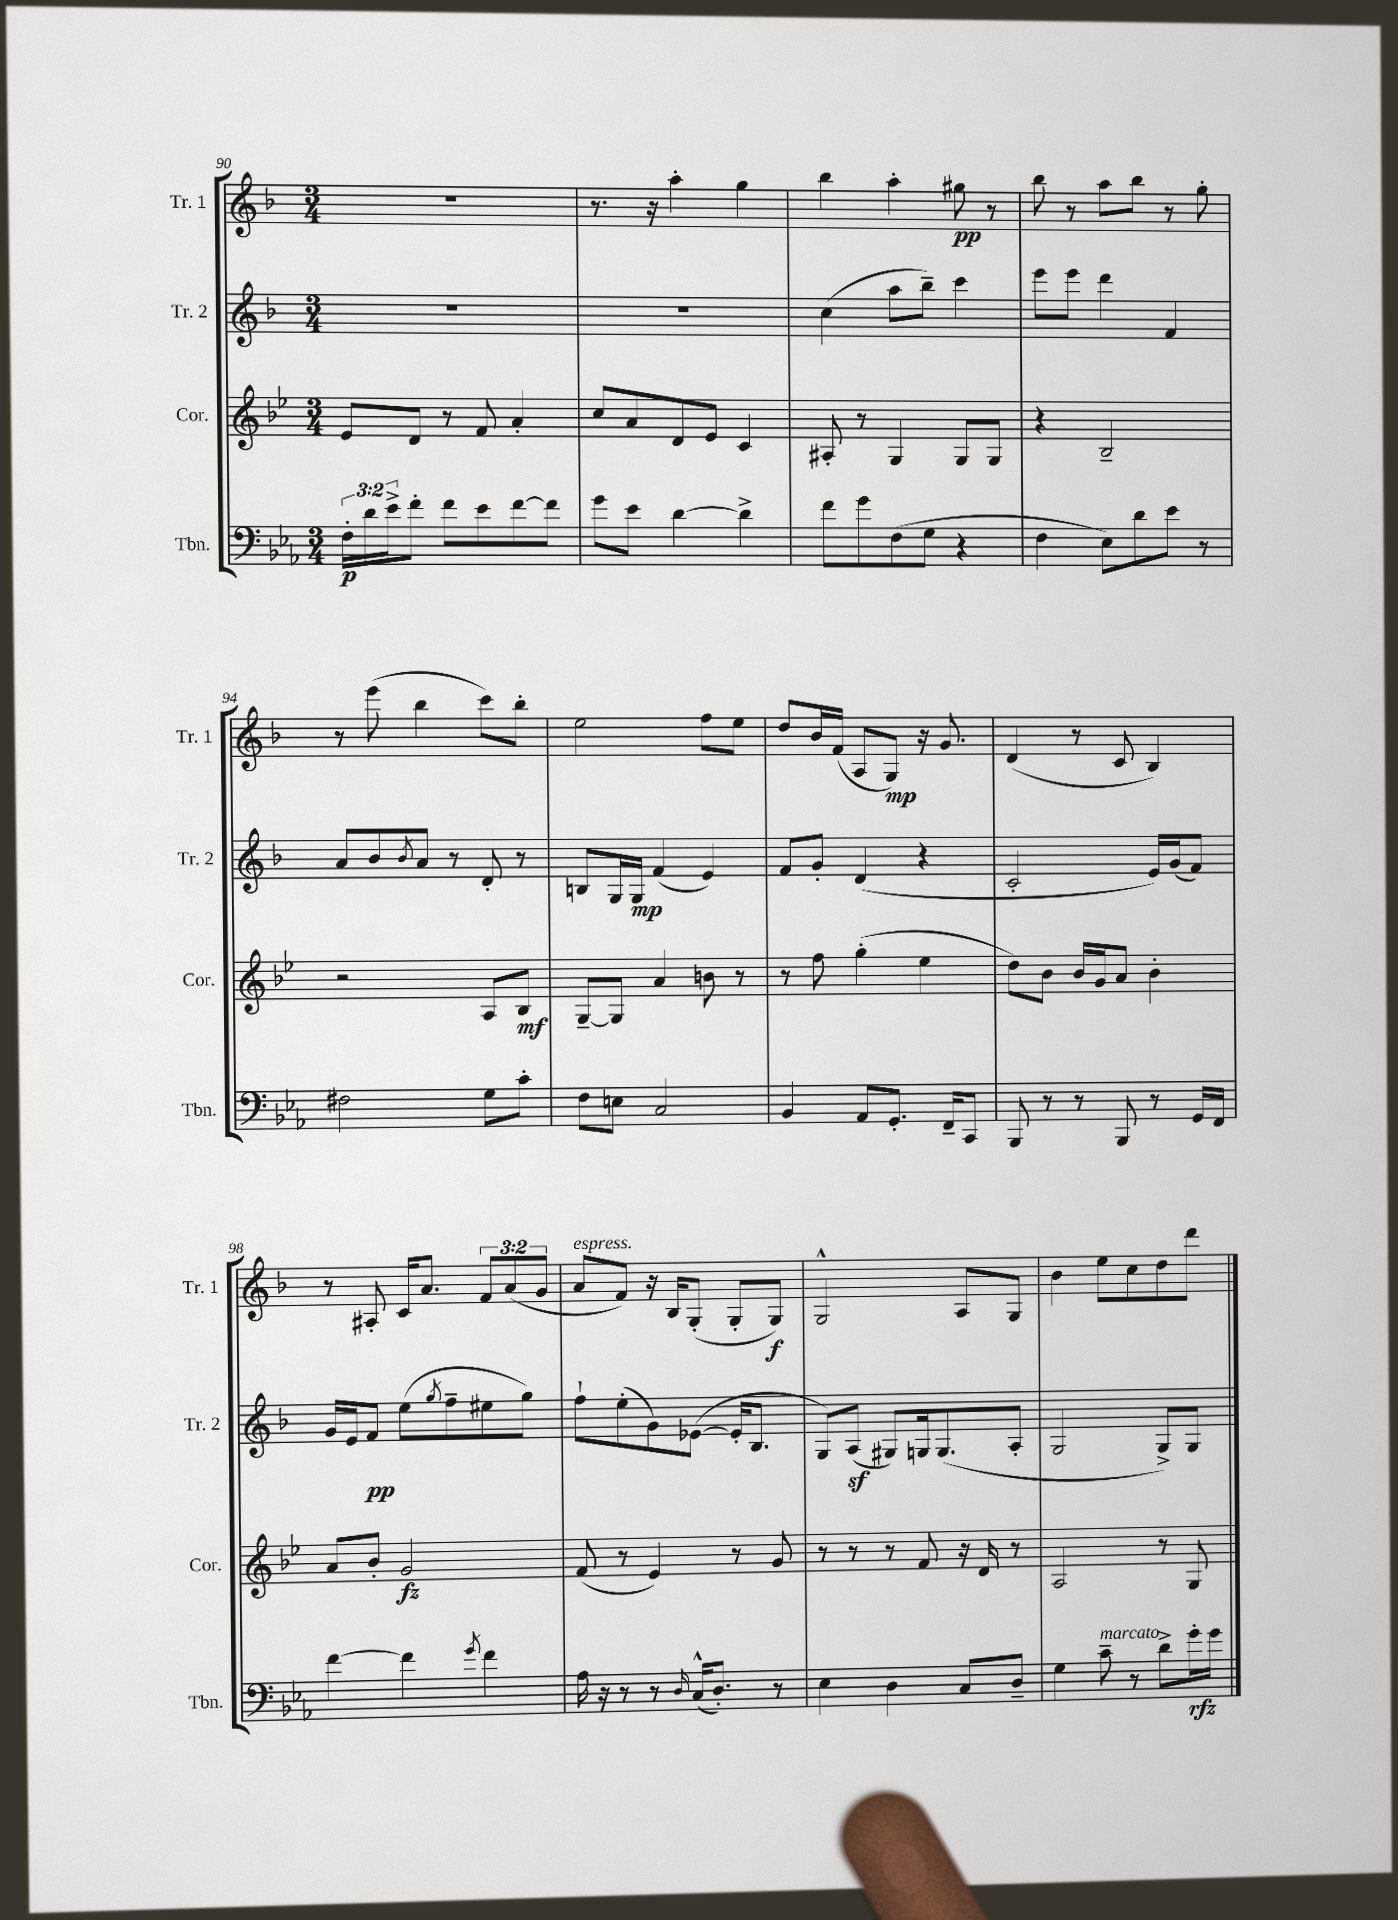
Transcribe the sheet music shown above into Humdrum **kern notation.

**kern	**dynam	**kern	**dynam	**kern	**dynam	**kern	**dynam
*part4	*part4	*part3	*part3	*part2	*part2	*part1	*part1
*staff4	*staff4	*staff3	*staff3	*staff2	*staff2	*staff1	*staff1
*I"Tbn.	*	*I"Cor.	*	*I"Tr. 2	*	*I"Tr. 1	*
*I'Tbn.	*	*I'Cor.	*	*I'Tr. 2	*	*I'Tr. 1	*
*clefF4	*	*clefG2	*	*clefG2	*	*clefG2	*
*k[b-e-a-]	*	*k[b-e-]	*	*k[b-]	*	*k[b-]	*
*M3/4	*	*M3/4	*	*M3/4	*	*M3/4	*
=90	=90	=90	=90	=90	=90	=90	=90
24F'\LL	p	8e-/L	.	2.r	.	2.r	.
24d\	.	.	.	.	.	.	.
24e-^\J	.	.	.	.	.	.	.
8f'\J	.	8d/J	.	.	.	.	.
8f\L	.	8r	.	.	.	.	.
8e-\	.	8f/	.	.	.	.	.
[8f\	.	4a'/	.	.	.	.	.
8f\J]	.	.	.	.	.	.	.
=91	=91	=91	=91	=91	=91	=91	=91
8g\L	.	8cc/L	.	2.r	.	8.r	.
8e-\J	.	8a/	.	.	.	.	.
.	.	.	.	.	.	16r	.
[4d\	.	8d/	.	.	.	4aa'\	.
.	.	8e-/J	.	.	.	.	.
4d^\]	.	4c/	.	.	.	4gg\	.
=92	=92	=92	=92	=92	=92	=92	=92
8f\L	.	8A#X'/	.	(4cc\	.	4bb-\	.
8g\	.	8r	.	.	.	.	.
(8F\	.	4G/	.	8aa\L	.	4aa'\	.
8G\J	.	.	.	8bb-~\J)	.	.	.
4r	.	8G/L	.	4ccc\	.	8gg#X\	pp
.	.	8G/J	.	.	.	8r	.
=93	=93	=93	=93	=93	=93	=93	=93
4F\	.	4r	.	8eee\L	.	8bb-\	.
.	.	.	.	8eee\J	.	8r	.
8E-\L)	.	2B-~/	.	4ddd\	.	8aa\L	.
8d\	.	.	.	.	.	8bb-\J	.
8e-\J	.	.	.	4f/	.	8r	.
8r	.	.	.	.	.	8gg'\	.
!!LO:LB:g=z
=94	=94	=94	=94	=94	=94	=94	=94
2F#X\	.	2r	.	8a/L	.	8r	.
.	.	.	.	8b-/	.	(8eee\	.
.	.	.	.	8qb-/	.	.	.
.	.	.	.	8a/J	.	4bb-\	.
.	.	.	.	8r	.	.	.
8G\L	.	8A/L	.	8d'/	.	8ccc\L)	.
8c'\J	.	8B-/J	mf	8r	.	8bb-'\J	.
=95	=95	=95	=95	=95	=95	=95	=95
8F\L	.	[8G~/L	.	8Bn/L	.	2ee\	.
8En\J	.	8G/J]	.	16G/L	.	.	.
.	.	.	.	16G/JJ	mp	.	.
2C/	.	4a/	.	(4f/	.	.	.
.	.	8bn\	.	4e/)	.	8ff\L	.
.	.	8r	.	.	.	8ee\J	.
=96	=96	=96	=96	=96	=96	=96	=96
4BB-/	.	8r	.	8f/L	.	8dd/L	.
.	.	8ff\	.	8g'/J	.	16b-/L	.
.	.	.	.	.	.	(16f/JJ	.
8AA-/L	.	(4gg'\	.	(4d/	.	8A/L	.
8.GG'/J	.	.	.	.	.	8G/J)	mp
.	.	4ee-\	.	4r	.	16r	.
16FF~/KL	.	.	.	.	.	8.g/	.
8CC/J	.	.	.	.	.	.	.
=97	=97	=97	=97	=97	=97	=97	=97
8BBB-/	.	8dd\L)	.	2c'/	.	(4d/	.
8r	.	8b-\J	.	.	.	.	.
8r	.	16b-/LL	.	.	.	8r	.
.	.	16g/J	.	.	.	.	.
8BBB-/	.	8a/J	.	.	.	8c/	.
8r	.	4b-'\	.	16e/LL)	.	4B-/)	.
.	.	.	.	(16g/J	.	.	.
16GG/LL	.	.	.	8f/J)	.	.	.
16FF/JJ	.	.	.	.	.	.	.
!!LO:LB:g=z
=98	=98	=98	=98	=98	=98	=98	=98
[4f\	.	8a/L	.	16g/LL	.	8r	.
.	.	.	.	16e/J	.	.	.
.	.	8b-'/J	.	8f/J	pp	8A#X'/	.
4f\]	.	2g/	fz	(8ee\L	.	16c/KL	.
.	.	.	.	.	.	8.a/J	.
.	.	.	.	8qgg/	.	.	.
.	.	.	.	8ff~\	.	.	.
8qg/	.	.	.	.	.	.	.
4f\	.	.	.	8ee#X\	.	12f/L	.
.	.	.	.	.	.	(12a/	.
.	.	.	.	8gg\J)	.	.	.
.	.	.	.	.	.	12g/J	.
=99	=99	=99	=99	=99	=99	=99	=99
!	!	!	!	!	!	!LO:TX:a:i:t=espress.	!
16A-\	.	(8f/	.	8ff`\L	.	8a/L	.
16r	.	.	.	.	.	.	.
8r	.	8r	.	(8ee'\	.	8f/J)	.
8r	.	4e-/)	.	8g\)	.	16r	.
.	.	.	.	.	.	16B-/KL	.
16qqD/	.	.	.	.	.	.	.
(16C^^/KL	.	.	.	([8e-X\J	.	(8G'/J	.
8.D'/J)	.	.	.	.	.	.	.
.	.	8r	.	16e-'/KL]	.	8G'/L	.
.	.	.	.	8.B-/J	.	.	.
8r	.	8g/	.	.	.	8G/J)	f
=100	=100	=100	=100	=100	=100	=100	=100
4E-\	.	8r	.	8G/L)	.	2G^^/	.
.	.	8r	.	(8Az/J	.	.	.
4D\	.	8r	.	8G#X/L)	.	.	.
.	.	8f/	.	16Gn/k	.	.	.
.	.	.	.	(8.G/	.	.	.
8C/L	.	16r	.	.	.	8A/L	.
.	.	16d/	.	.	.	.	.
8D~/J	.	8r	.	8A'/J	.	8G/J	.
=101	=101	=101	=101	=101	=101	=101	=101
4G\	.	2A/	.	2G/	.	4b-\	.
!LO:TX:a:i:t=marcato	!	!	!	!	!	!	!
8c~\	.	.	.	.	.	8ee\L	.
8r	.	.	.	.	.	8cc\	.
8d^\L	.	8r	.	8G^/L)	.	8dd\	.
16g'\L	rfz	8G/	.	8G/J	.	8ddd\J	.
16g\JJ	.	.	.	.	.	.	.
==	==	==	==	==	==	==	==
*-	*-	*-	*-	*-	*-	*-	*-
